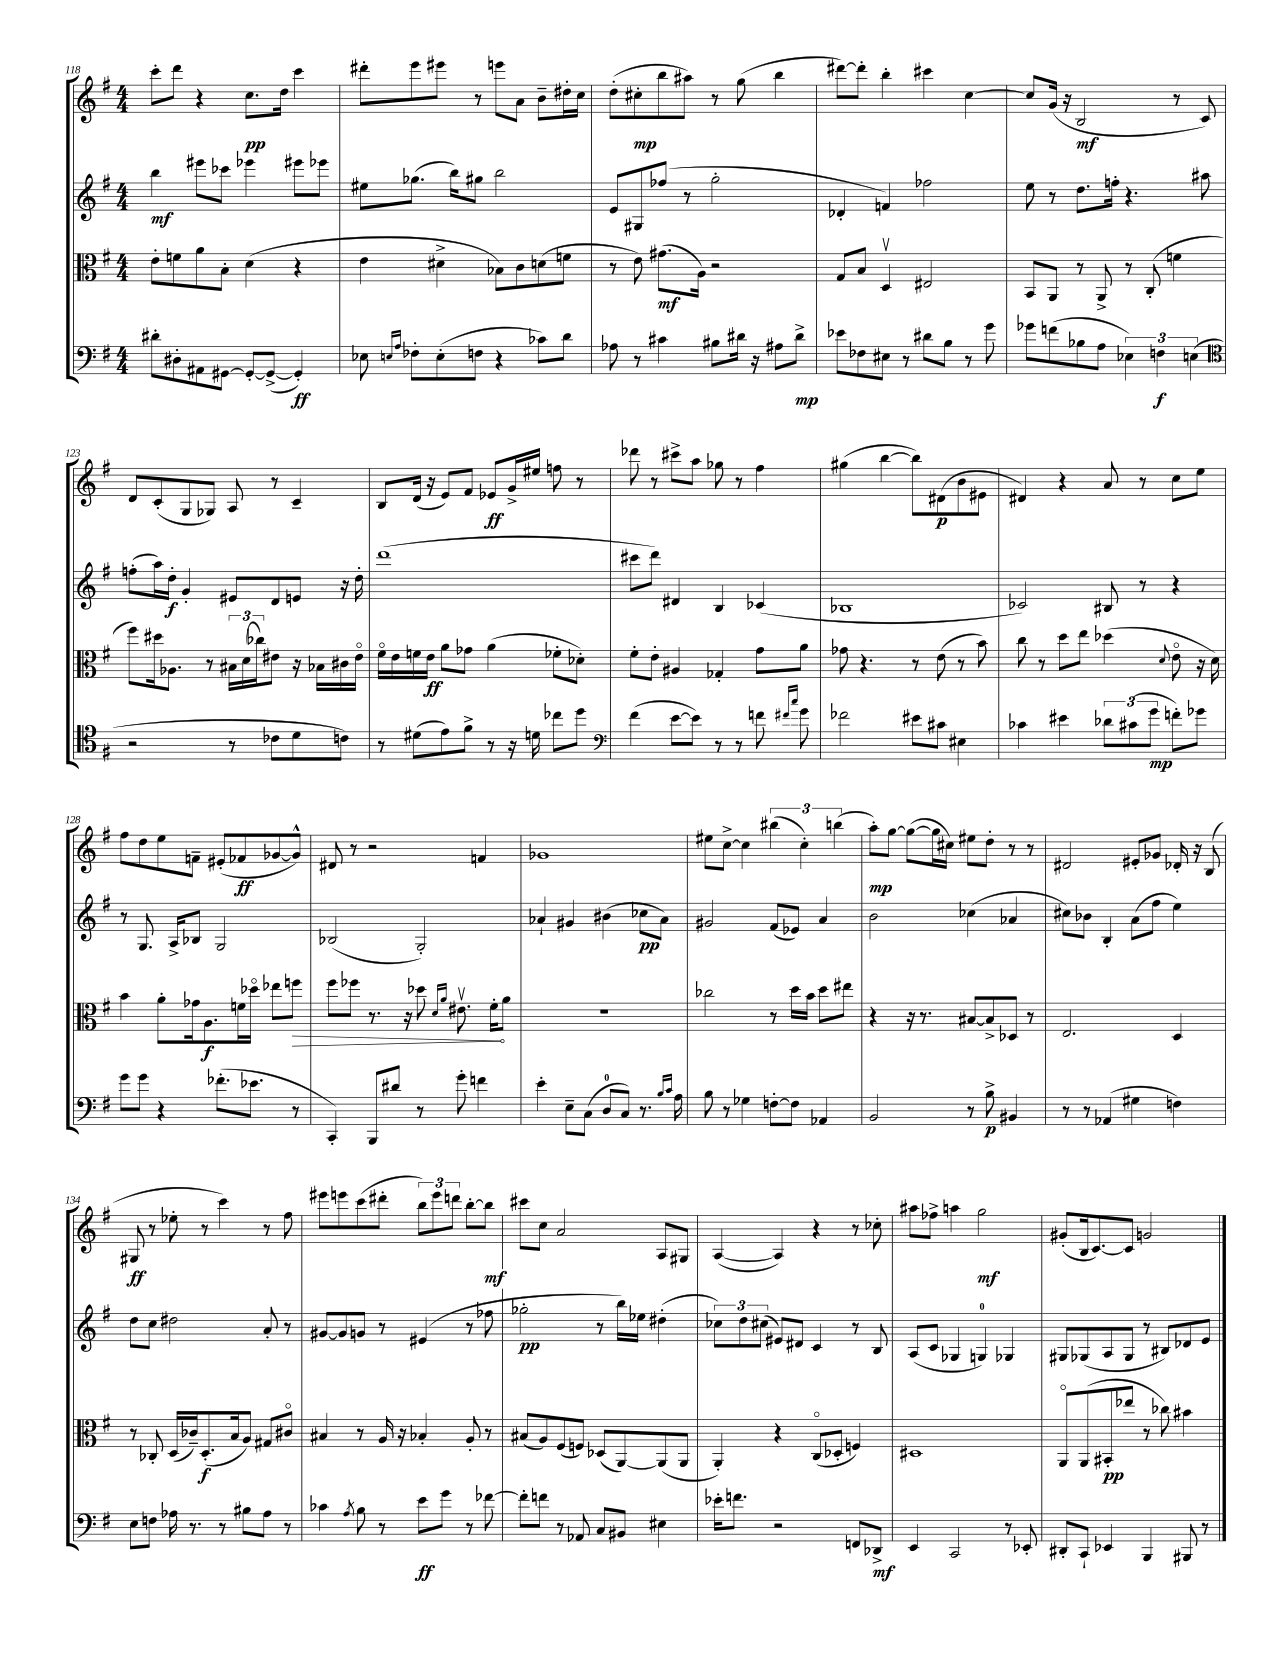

**kern	**dynam	**kern	**dynam	**kern	**dynam	**kern	**dynam
*part4	*part4	*part3	*part3	*part2	*part2	*part1	*part1
*staff4	*staff4	*staff3	*staff3	*staff2	*staff2	*staff1	*staff1
*clefF4	*	*clefC3	*	*clefG2	*	*clefG2	*
*k[f#]	*	*k[f#]	*	*k[f#]	*	*k[f#]	*
*M4/4	*	*M4/4	*	*M4/4	*	*M4/4	*
=118	=118	=118	=118	=118	=118	=118	=118
8d#X'\L	.	8e'\L	.	4bb\	mf	8ccc'\L	.
8D#X'\	.	8fn\	.	.	.	8ddd\J	.
8AA#X\	.	8a\	.	8eee#X\L	.	4r	.
[8GG#X\J	.	8B'\J	.	8ccc-X\J	.	.	.
8GG#'/L_	.	(4d\	.	4eee-X\	.	8.cc\L	pp
(8GG#^/J_	.	.	.	.	.	.	.
.	.	.	.	.	.	16dd\Jk	.
4GG#'/])	ff	4r	.	8eee#X\L	.	4ccc\	.
.	.	.	.	8eee-X\J	.	.	.
=119	=119	=119	=119	=119	=119	=119	=119
8E-X\	.	4e\	.	8ee#X\L	.	8ddd#X'\L	.
16qqEn/LL	.	.	.	.	.	.	.
16qqA/JJ	.	.	.	.	.	.	.
8F-X'\L	.	.	.	(8.gg-X\J	.	8eee\	.
(8E'\	.	4d#X^\	.	.	.	8eee#X\J	.
.	.	.	.	16bb\KL)	.	.	.
8Fn\J	.	.	.	8gg#X\J	.	8r	.
4r	.	8B-X\L)	.	2bb\	.	8eeen\L	.
.	.	8c\	.	.	.	8a\J	.
8c-X\L)	.	(8dn\	.	.	.	8b~\L	.
8d\J	.	8fn\J	.	.	.	16dd#X'\L	.
.	.	.	.	.	.	16cc\JJ	.
=120	=120	=120	=120	=120	=120	=120	=120
8A-X\	.	8r	.	8e/L	.	(8dd'\L	.
8r	.	8e\)	.	8G#X/	.	8cc#X'\	mp
4c#X\	.	(8.g#X\L	mf	(8ff-X/J	.	8bb\	.
.	.	.	.	8r	.	8aa#X\J)	.
.	.	16A\Jk)	.	.	.	.	.
8B#X\L	.	2r	.	2gg'\	.	8r	.
16d#X\Jk	.	.	.	.	.	(8gg\	.
16r	.	.	.	.	.	.	.
8A#X\L	.	.	.	.	.	4bb\	.
8d#^\J	mp	.	.	.	.	.	.
=121	=121	=121	=121	=121	=121	=121	=121
8e-X\L	.	8G/L	.	4d-X'/	.	[8ddd#X\L)	.
8F-X\	.	8B/J	.	.	.	8ddd#'\J]	.
8E#X\J	.	4Dv/	.	4fn/)	.	4bb'\	.
8r	.	.	.	.	.	.	.
8d#X\L	.	2E#X/	.	2ff-X\	.	4ccc#X\	.
8B\J	.	.	.	.	.	.	.
8r	.	.	.	.	.	[4cc\	.
8g\	.	.	.	.	.	.	.
=122	=122	=122	=122	=122	=122	=122	=122
8g-X\L	.	8BB/L	.	8ee\	.	8cc/L]	.
(8fn\	.	8AA/J	.	8r	.	(16g/Jk	.
.	.	.	.	.	.	16r	.
8B-X\	.	8r	.	8.dd\L	.	2B/	mf
8A\J	.	8AA^/	.	.	.	.	.
.	.	.	.	16ffn'\Jk	.	.	.
6E-X\)	.	8r	.	4.r	.	.	.
.	.	(8C'/	.	.	.	.	.
6Fn\	f	.	.	.	.	.	.
.	.	4fn\	.	.	.	8r	.
(6En\	.	.	.	.	.	.	.
.	.	.	.	8aa#X\	.	8c/)	.
!!LO:LB:g=z
=123	=123	=123	=123	=123	=123	=123	=123
*clefC4	*	*	*	*	*	*	*
2r	.	8ff#\L)	.	(8ffn'\L	.	8d/L	.
.	.	16dd#X\k	.	16aa\L)	.	(8c'/	.
.	.	8.A-X\J	.	16dd'\JJ	f	.	.
.	.	.	.	4g'/	.	8G/	.
.	.	8r	.	.	.	8G-X/J)	.
8r	.	24B#X\LL	.	8e#X/L	.	8A/	.
.	.	(24d\	.	.	.	.	.
.	.	24cc-X\J)	.	.	.	.	.
8c-X\L	.	8e#X\J	.	8d/	.	8r	.
8d\	.	16r	.	8en/J	.	4c~/	.
.	.	16B-X\LL	.	.	.	.	.
8cn\J)	.	16c#X\	.	16r	.	.	.
.	.	16e#\JJ	.	16dd'\	.	.	.
=124	=124	=124	=124	=124	=124	=124	=124
8r	.	16f#\LL	.	(1ddd	.	8B/L	.
.	.	16e\	.	.	.	.	.
(8d#X\L	.	16fn\	.	.	.	(16d/Jk	.
.	.	16e\JJ	ff	.	.	16r	.
8e\)	.	8a\L	.	.	.	8e/L)	.
8f#^\J	.	8g-X\J	.	.	.	8f#/J	.
8r	.	(4a\	.	.	.	8e-X/L	ff
16r	.	.	.	.	.	16g^/L	.
16dn\	.	.	.	.	.	16ee#X/JJ	.
8cc-X\L	.	8f-X'\L	.	.	.	8ffn\	.
8dd\J	.	8d-X'\J)	.	.	.	8r	.
=125	=125	=125	=125	=125	=125	=125	=125
*clefF4	*	*	*	*	*	*	*
(4f#\	.	8f#'\L	.	8ccc#X\L	.	8ddd-X\	.
.	.	8e'\J	.	8ddd\J)	.	8r	.
[8e\L	.	4A#X/	.	4d#X/	.	8ccc#X^\L	.
8e\J])	.	.	.	.	.	8aa\J	.
8r	.	4G-X'/	.	4B/	.	8gg-X\	.
8r	.	.	.	.	.	8r	.
8fn\	.	8g\L	.	(4c-X/	.	4ff#\	.
16qqf#X/LL	.	.	.	.	.	.	.
16qqcc/JJ	.	.	.	.	.	.	.
8g\	.	8a\J	.	.	.	.	.
=126	=126	=126	=126	=126	=126	=126	=126
2f-X\	.	8g-X\	.	1B-X	.	(4gg#X\	.
.	.	4.r	.	.	.	.	.
.	.	.	.	.	.	[4bb\	.
8e#X\L	.	8r	.	.	.	8bb\L])	.
8c#X\J	.	(8e\	.	.	.	(8d#X\	p
4E#X\	.	8r	.	.	.	8b\	.
.	.	8b\)	.	.	.	8e#X\J	.
=127	=127	=127	=127	=127	=127	=127	=127
4c-X\	.	8cc\	.	2c-X/)	.	4d#X/)	.
.	.	8r	.	.	.	.	.
4e#X\	.	8dd\L	.	.	.	4r	.
.	.	8ee\J	.	.	.	.	.
12d-X\L	.	(4dd-X\	.	8B#X/	.	8a/	.
(12c#X\	.	.	.	.	.	.	.
.	.	.	.	8r	.	8r	.
12g\J	mp	.	.	.	.	.	.
.	.	8qqd/	.	.	.	.	.
8fn'\L)	.	8e\	.	4r	.	8cc\L	.
8g-X\J	.	16r	.	.	.	8ee\J	.
.	.	16d\)	.	.	.	.	.
!!LO:LB:g=z
=128	=128	=128	=128	=128	=128	=128	=128
8g\L	.	4b\	.	8r	.	8ff#\L	.
8g\J	.	.	.	8.G/	.	8dd\	.
4r	.	8a'\L	.	.	.	8ee\	.
.	.	.	.	16A^/KL	.	.	.
.	.	16g-X\k	.	8B-X/J	.	8fn~\J	.
.	.	8.A\	f	.	.	.	.
(8.f-X'\L	.	.	.	2G/	.	(8e#X'/L	.
.	.	16fn\L	.	.	.	8f-X/	ff
8.e-X\J	.	16dd-X\JJ	.	.	.	.	.
.	.	8ee-X\L	.	.	.	[8g-X/	.
!	!	!	!LO:HP:b	!	!	!	!
8r	.	8ffn\J	>	.	.	8g-^^/J])	.
=129	=129	=129	=129	=129	=129	=129	=129
4CC'/)	.	8ff#\L	.	(2B-X/	.	8d#X/	.
.	.	8ff-X\J	.	.	.	8r	.
8BBB/L	.	8.r	.	.	.	2r	.
8d#X/J	.	.	.	.	.	.	.
.	.	16r	.	.	.	.	.
8r	.	8dd-X\	.	2G'/)	.	.	.
.	.	16qqd/LL	.	.	.	.	.
.	.	16qqa/JJ	.	.	.	.	.
8g'\	.	8.e#Xv\	.	.	.	.	.
4fn\	.	.	.	.	.	4fn/	.
.	.	16f#'\KL	.	.	.	.	.
.	.	8a\J	]	.	.	.	.
=130	=130	=130	=130	=130	=130	=130	=130
4e'\	.	1r	.	4a-X`/	.	1g-X	.
8E~\L	.	.	.	4g#X/	.	.	.
(8C\J	.	.	.	.	.	.	.
8D/L	.	.	.	(4b#X\	.	.	.
8C/J)	.	.	.	.	.	.	.
8.r	.	.	.	8cc-X\L	pp	.	.
.	.	.	.	8a-\J)	.	.	.
16qqB/LL	.	.	.	.	.	.	.
16qqc/JJ	.	.	.	.	.	.	.
16A\	.	.	.	.	.	.	.
=131	=131	=131	=131	=131	=131	=131	=131
8B\	.	2cc-X\	.	2g#X/	.	8ee#X\L	.
8r	.	.	.	.	.	[8cc^\J	.
4G-X\	.	.	.	.	.	4cc\]	.
[8Fn'\L	.	8r	.	(8f#/L	.	(6bb#X\	.
8F\J]	.	16dd\LL	.	8e-X/J)	.	.	.
.	.	.	.	.	.	6cc'\)	.
.	.	16b\JJ	.	.	.	.	.
4AA-X/	.	8dd\L	.	4a/	.	.	.
.	.	.	.	.	.	(6bbn\	.
.	.	8ee#X\J	.	.	.	.	.
=132	=132	=132	=132	=132	=132	=132	=132
2BB/	.	4r	.	2b\	.	8aa'\L)	mp
.	.	.	.	.	.	[8gg\J	.
.	.	16r	.	.	.	(8gg\L_	.
.	.	8.r	.	.	.	.	.
.	.	.	.	.	.	16gg\L]	.
.	.	.	.	.	.	16cc#X\JJ)	.
8r	.	[8B#X/L	.	(4cc-X\	.	8ee#X\L	.
8B^\	p	8B#^/]	.	.	.	8dd'\J	.
4BB#X/	.	8D-X/J	.	4a-X/	.	8r	.
.	.	8r	.	.	.	8r	.
=133	=133	=133	=133	=133	=133	=133	=133
8r	.	2.E/	.	8cc#X\L)	.	2d#X/	.
8r	.	.	.	8b-X\J	.	.	.
(4AA-X/	.	.	.	4B'/	.	.	.
4G#X\	.	.	.	(8a\L	.	8e#X'/L	.
.	.	.	.	8ff#\J	.	8g-X/J	.
4Fn\)	.	4D/	.	4ee\)	.	16d-X'/	.
.	.	.	.	.	.	16r	.
.	.	.	.	.	.	(8B/	.
!!LO:LB:g=z
=134	=134	=134	=134	=134	=134	=134	=134
8E\L	.	8r	.	8dd\L	.	8G#X/	ff
8Fn\J	.	8C-X'/	.	8cc\J	.	8r	.
16A-X\	.	(16D/LL	.	2dd#X\	.	8ee-X'\	.
8.r	.	16c-X~/J)	.	.	.	.	.
.	.	(8.D'/	f	.	.	8r	.
8r	.	.	.	.	.	4ccc\)	.
.	.	16B/k	.	.	.	.	.
8B#X\L	.	8A/J)	.	.	.	.	.
8A-\J	.	8G#X/L	.	8a'/	.	8r	.
8r	.	8c#X/J	.	8r	.	8ff#\	.
=135	=135	=135	=135	=135	=135	=135	=135
4c-X\	.	4B#X/	.	[8g#X/L	.	8eee#X\L	.
.	.	.	.	8g#/]	.	8eeen\	.
8qA/	.	.	.	.	.	.	.
8B\	.	8r	.	8gn/J	.	(8ccc\	.
8r	.	16A/	.	8r	.	8ddd#X'\J	.
.	.	16r	.	.	.	.	.
8e\L	ff	4B-X'/	.	(4e#X/	.	12bb\L)	.
.	.	.	.	.	.	12eee\	.
8g\J	.	.	.	.	.	.	.
.	.	.	.	.	.	12dddn\J	.
8r	.	8A'/	.	8r	.	[8bb'\L	.
[8f-X\	.	8r	.	8ff-X\	.	8bb\J]	mf
=136	=136	=136	=136	=136	=136	=136	=136
8f-'\L]	.	(8B#X/L	.	2gg-X'\	pp	8ccc#X\L	.
8fn\J	.	8A/)	.	.	.	8cc\J	.
8r	.	(8F#/	.	.	.	2a/	.
8AA-X/	.	8Fn/J)	.	.	.	.	.
8C/L	.	(8D-X/L	.	8r	.	.	.
8BB#X/J	.	[8AA/)	.	16bb\LL)	.	.	.
.	.	.	.	16ee-X\JJ	.	.	.
4E#X\	.	(8AA/]	.	(4dd#X'\	.	8A/L	.
.	.	8AA/J	.	.	.	8G#X/J	.
=137	=137	=137	=137	=137	=137	=137	=137
16e-X'\KL	.	4AA'/)	.	12cc-X\L)	.	([4A/	.
8.fn\J	.	.	.	.	.	.	.
.	.	.	.	12dd\	.	.	.
.	.	.	.	(12cc#X\J	.	.	.
2r	.	4r	.	8e#X/L)	.	4A/])	.
.	.	.	.	8d#X/J	.	.	.
.	.	(8C/L	.	4c/	.	4r	.
.	.	8D-X'/J	.	.	.	.	.
8FFn/L	.	4Fn/)	.	8r	.	8r	.
8DD-X^/J	mf	.	.	8B/	.	8cc-X'\	.
=138	=138	=138	=138	=138	=138	=138	=138
4EE/	.	1D#X	.	(8A/L	.	8aa#X\L	.
.	.	.	.	8c/J	.	8ff-X^\J	.
2CC/	.	.	.	4G-X/	.	4aan\	.
.	.	.	.	4Gn/)	.	2gg\	mf
8r	.	.	.	4G-X/	.	.	.
8EE-X'/	.	.	.	.	.	.	.
=139	=139	=139	=139	=139	=139	=139	=139
8DD#X'/L	.	8AA/L	.	8G#X/L	.	(8g#X'/L	.
8CC`/J	.	(8AA/	.	(8G-X/	.	16B/k	.
.	.	.	.	.	.	[8.c/)	.
4EE-X/	.	8BB#X'/	pp	8A/	.	.	.
.	.	8ee-X/J	.	8G-/J	.	8c/J]	.
4BBB/	.	8r	.	8r	.	2gn/	.
.	.	8cc-X\)	.	8B#X/L)	.	.	.
8BBB#X/	.	4b#X\	.	8d-X/	.	.	.
8r	.	.	.	8e/J	.	.	.
==	==	==	==	==	==	==	==
*-	*-	*-	*-	*-	*-	*-	*-
